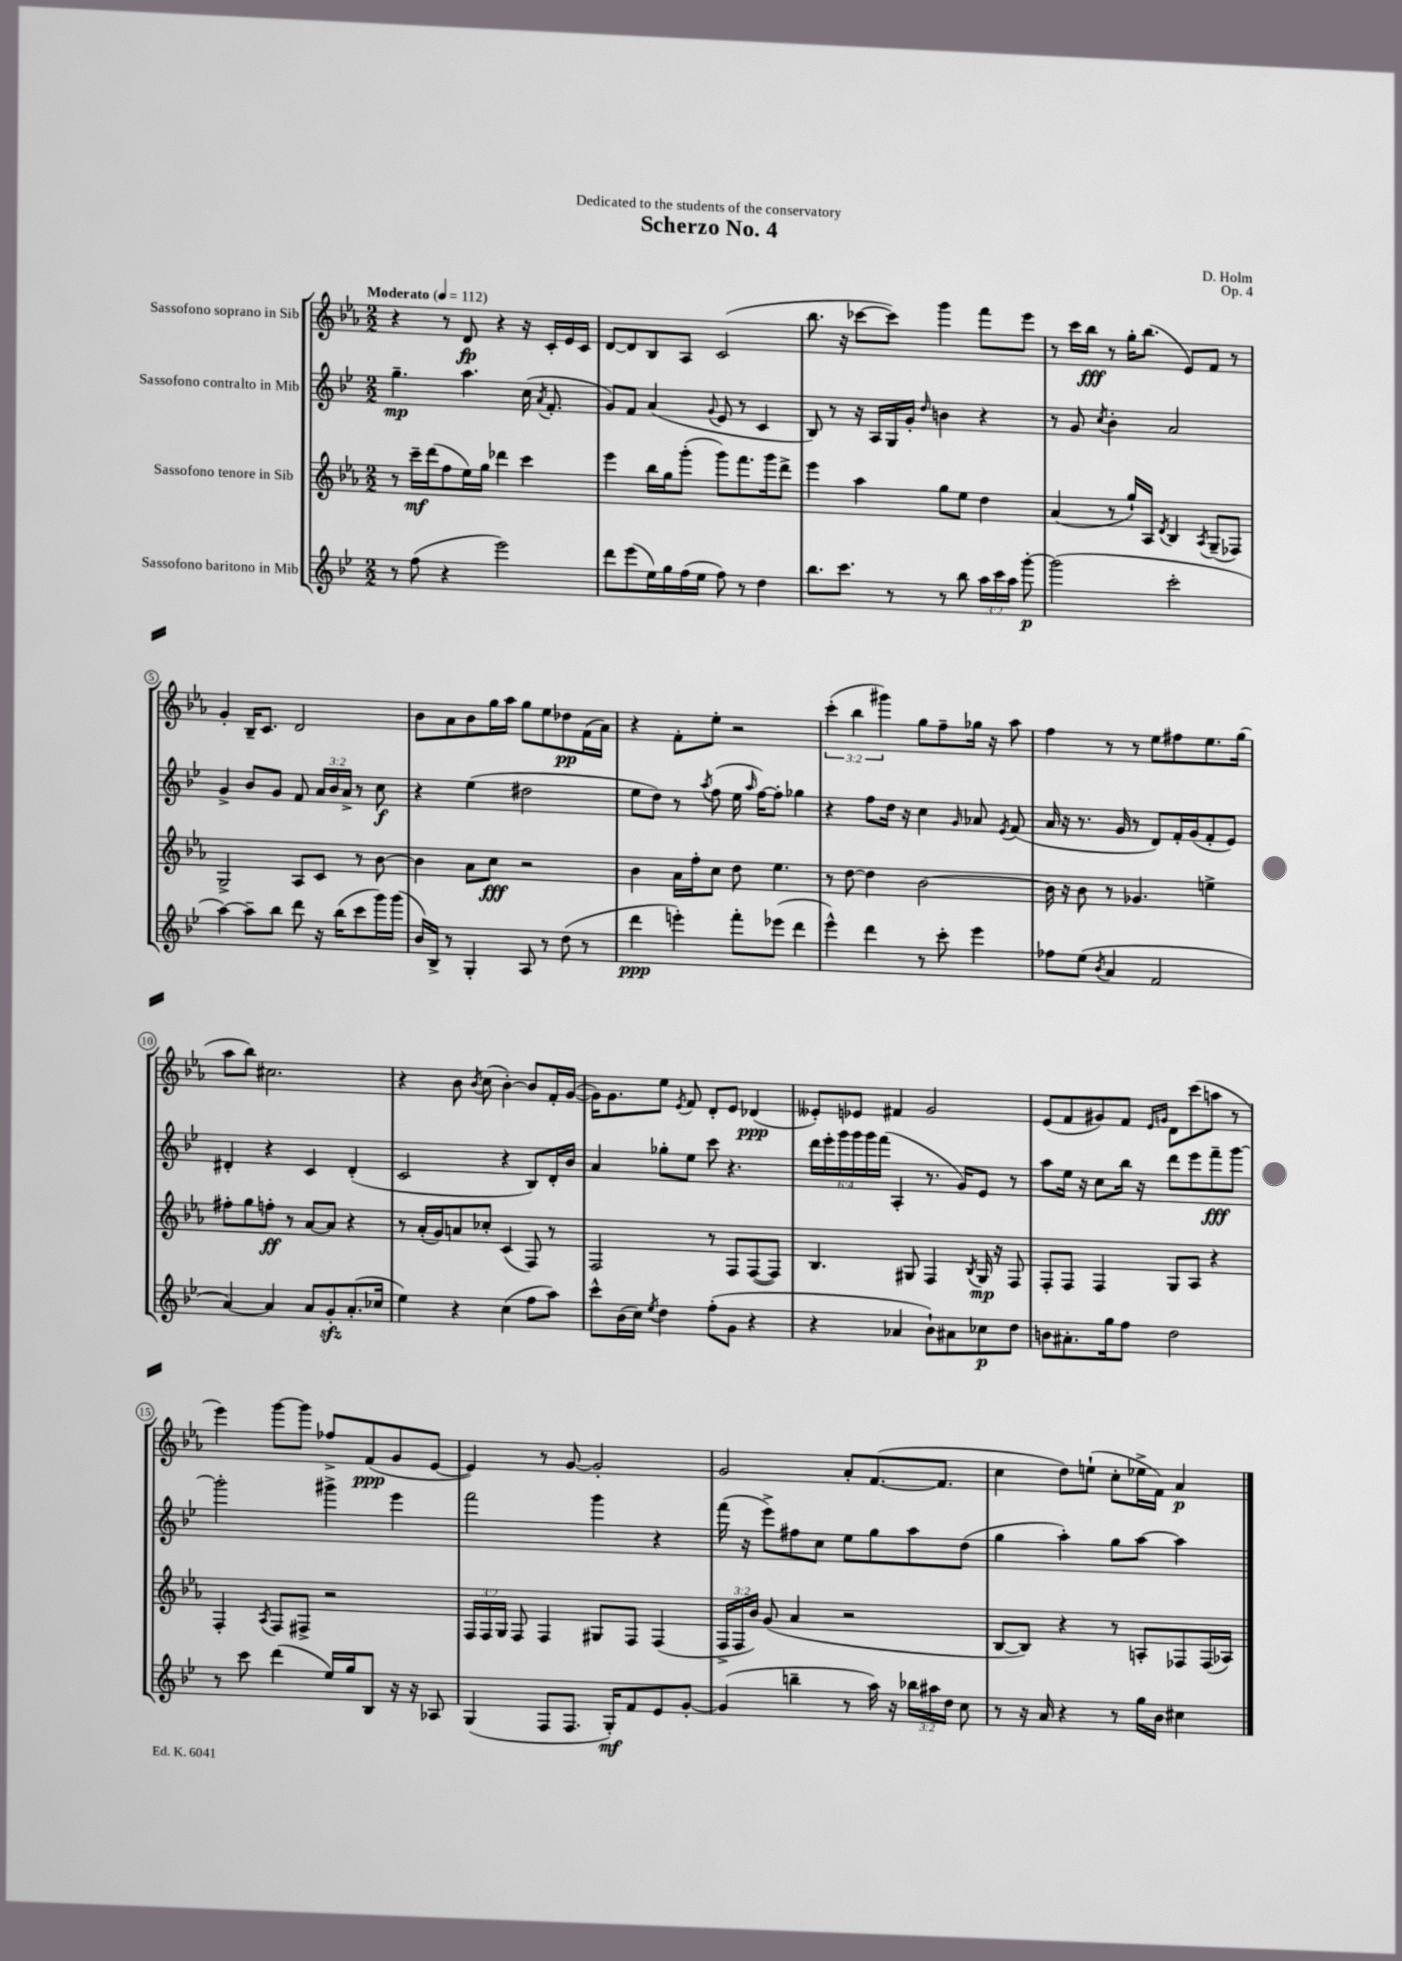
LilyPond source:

\header { title = "Scherzo No. 4" composer = "D. Holm" dedication = "Dedicated to the students of the conservatory" opus = "Op. 4" }
<<
\new StaffGroup <<
\new Staff = "s0" \with { instrumentName = "Sassofono soprano in Sib" } {
    \clef treble \key ees \major \numericTimeSignature \time 2/2 \override Staff.TupletNumber.text = #tuplet-number::calc-fraction-text \tempo "Moderato" 4 = 112
    \autoBeamOff r4 r8 d'8\fp r4 r16 c'16[-. ees'16 c'16] |
    d'8[~ d'8 bes8 aes8] c'2( |
    bes''8. r16 ces'''8[~ ces'''8]) g'''4 f'''8[ ees'''8] |
    r8 c'''16[ bes''16]\fff r8 g''16[-. bes''8.]( ees'8[) f'8] r8 |
    g'4-. bes16[-- c'8.] d'2 |
    bes'8[ aes'8 bes'8 g''16 aes''16] g''8[ ees''8 des''8\pp f'16( aes'16]) |
    r4 f'8[-. ees''8]-. r2 |
    \tuplet 3/2 { c'''4-.( bes''4 gis'''4) } g''8[ f''8-- ges''16] r16 aes''8 |
    f''4 r8 r8 ees''8[ fis''8 ees''8. g''16]( |
    aes''8[ bes''8]) cis''2. |
    r4 bes'8 \acciaccatura { bes'8 } c''8( bes'4~-.) bes'8[ f'16-. g'16]~( |
    g'16[) g'8. ees''8] \acciaccatura { ees'8 } f'8 d'8[-. ees'8] des'4\ppp( |
    eeses'8[-.) ees'8] fis'4 g'2 |
    ees'8[( f'8 gis'8) f'8] \grace { ees'16[ g'16] } d'8[ c'''8( a''8] r8 |
    ees'''4) g'''8[~ g'''8] fes''8[-> f'8\ppp( g'8 ees'8]~ |
    ees'4) r8 g'8~ g'2-. |
    g'2 aes'8[-. f'8.~( f'8.] |
    c''4 d''8[) e''8]-!( c''8[-. ees''16-> f'16]) aes'4\p \bar "|." |
}
\new Staff = "s1" \with { instrumentName = "Sassofono contralto in Mib" } {
    \clef treble \key bes \major \numericTimeSignature \time 2/2 \override Staff.TupletNumber.text = #tuplet-number::calc-fraction-text
    \autoBeamOff g''4.--\mp a''4. c''16( \acciaccatura { a'8 } f'8.-. |
    g'8[) f'8] a'4( \appoggiatura { g'8 } ees'8 r8 c'4 |
    bes8) r8 r16 a16[ g16 g'16]-. \grace { d''16 } b'4 r4 |
    r8 g'8 \acciaccatura { c''8 } bes'4-. a'2 |
    g'4-> bes'8[ g'8] f'8 \tuplet 3/2 { a'16[ bes'16 a'16]-> } r8 c''8\f |
    r4 ees''4( dis''2 |
    ees''8[ d''8]) r8 \acciaccatura { a''8 } f''8( ees''16 \grace { a''16 } f''16[~) f''8]-. ges''4 |
    r4 f''8[ d''16] r16 c''4 \grace { g'16 } aes'8 \acciaccatura { ees'8 } f'8( |
    a'16 r16 r8. g'16 r8 d'8[) f'16-. g'16( f'8-. ees'8]) |
    dis'4-. r4 c'4 dis'4-.( |
    c'2 r4 bes8[) d'16-. bes'16] |
    a'4 ges''8[-. ees''8] c'''8 r4. |
    \tuplet 6/4 { d'''16[ ees'''16-. g'''16 g'''16 g'''16 f'''16]( } a4-. r8. g'16[) ees'8] r8 |
    a''8[ ees''16] r16 c''8[ bes''16] r16 d'''8[ ees'''8 f'''8--\fff g'''8]~ |
    g'''2-. gis'''4-> ees'''4 |
    f'''2 g'''4 r4 |
    f'''16( r16 ees'''8[->) fis''8 c''8] ees''8[ g''8 a''8 d''8]( |
    g''4 a''4-.) g''8[ a''8]~ a''4 \bar "|." |
}
\new Staff = "s2" \with { instrumentName = "Sassofono tenore in Sib" } {
    \clef treble \key ees \major \numericTimeSignature \time 2/2 \override Staff.TupletNumber.text = #tuplet-number::calc-fraction-text
    \autoBeamOff r8 c'''16[--\mf d'''16( f''8 ees''16) g''16] des'''4 c'''4 |
    ees'''4 bes''16[ g''16 g'''8]-.( g'''8[) f'''8. g'''16 d'''8]-> |
    ees'''4 aes''4 g''8[ ees''8] d''4 |
    aes'4( r8 g''16[-!) aes16] \acciaccatura { d'8 } bes4 \acciaccatura { aes8 } g8[--( fes8]) |
    g2-> aes8[ c'8] r8 bes'8~ |
    bes'4 aes'8[ c''8]\fff r2 |
    bes'4 aes'16[ f''16-. c''8] d''8 ees''4. |
    r8 d''8~ d''4 bes'2~ |
    bes'16 r16 bes'8 r8 ges'4. e''4-> |
    fis''8[-. g''8 f''8]-.\ff r8 aes'8[~ aes'8] r4 |
    r8 aes'16[-.( g'16) a'8 ces''8]-. c'4( f8) r8 |
    f2 r8 f8[ f8~( f8]) |
    bes4. gis8 f4 \acciaccatura { bes8 } gis16\mp r16 f8 |
    f8[-. f8] f4 g8[ aes8] r4 |
    f4-. \acciaccatura { aes8 } f8[ fis8]-> r2 |
    \tuplet 3/2 { f16[ f16 g16] } f8 f4 gis8[ f8] f4( |
    \tuplet 3/2 { f16[-> f16 bes'16]) } g'8( aes'4 r2 |
    bes8[~ bes8]) r4 r8 a8[-. fes8 fes16( aes16]) \bar "|." |
}
\new Staff = "s3" \with { instrumentName = "Sassofono baritono in Mib" } {
    \clef treble \key bes \major \numericTimeSignature \time 2/2 \override Staff.TupletNumber.text = #tuplet-number::calc-fraction-text
    \autoBeamOff r8 f''8( r4 ees'''2) |
    d'''8[ ees'''8( ees''16) g''16 f''16( ees''16] f''8) r8 d''4 |
    bes''8.[ c'''8.] r8 r8 bes''8 \tuplet 3/2 { a''16[ c'''16 a''16] } g'''8~-.\p |
    g'''2( c'''2-. |
    a''4~) a''8[-- bes''8] d'''8 r16 bes''16[( c'''8 g'''16) g'''16]( |
    bes'16[) bes16]-> r8 g4-. a8 r8 d''8( r8 |
    d'''4\ppp e'''4-.) f'''8[-. ees'''8]( d'''4 |
    ees'''4-^) d'''4 r8 c'''8-. ees'''4 |
    fes''8[ ees''8]( \acciaccatura { bes'8 } a'4 f'2 |
    a'4~) a'4 a'8[ g'8-.\sfz a'8.-.( ces''16] |
    ees''4) r4 c''4( f''8[ a''8]) |
    c'''8[-^ bes'16( c''16]) \acciaccatura { ees''8 } d''4 f''8[-.( g'8] r4 |
    r4 aes'4 bes'8[-!) ais'8 ces''8\p d''8] |
    b'8[ ais'8.-. g''16 f''8] d''2 |
    r8 c'''8 d'''4( ees''16[) g''16 bes8] r16 r16 aes8 |
    g4( f8[ f8.] g16[-.\mf) f'8 ees'8 g'8]~-. |
    g'4( b''4-- r8 a''16) r16 \tuplet 3/2 { bes''16[ ais''16 d''16] } c''8 |
    r8 r16 a'16 r4 r8 g''16[ bes'16] cis''4 \bar "|." |
}
>>
>>
\layout { \context { \Score \override BarNumber.stencil = #(make-stencil-circler 0.1 0.3 ly:text-interface::print) } }
